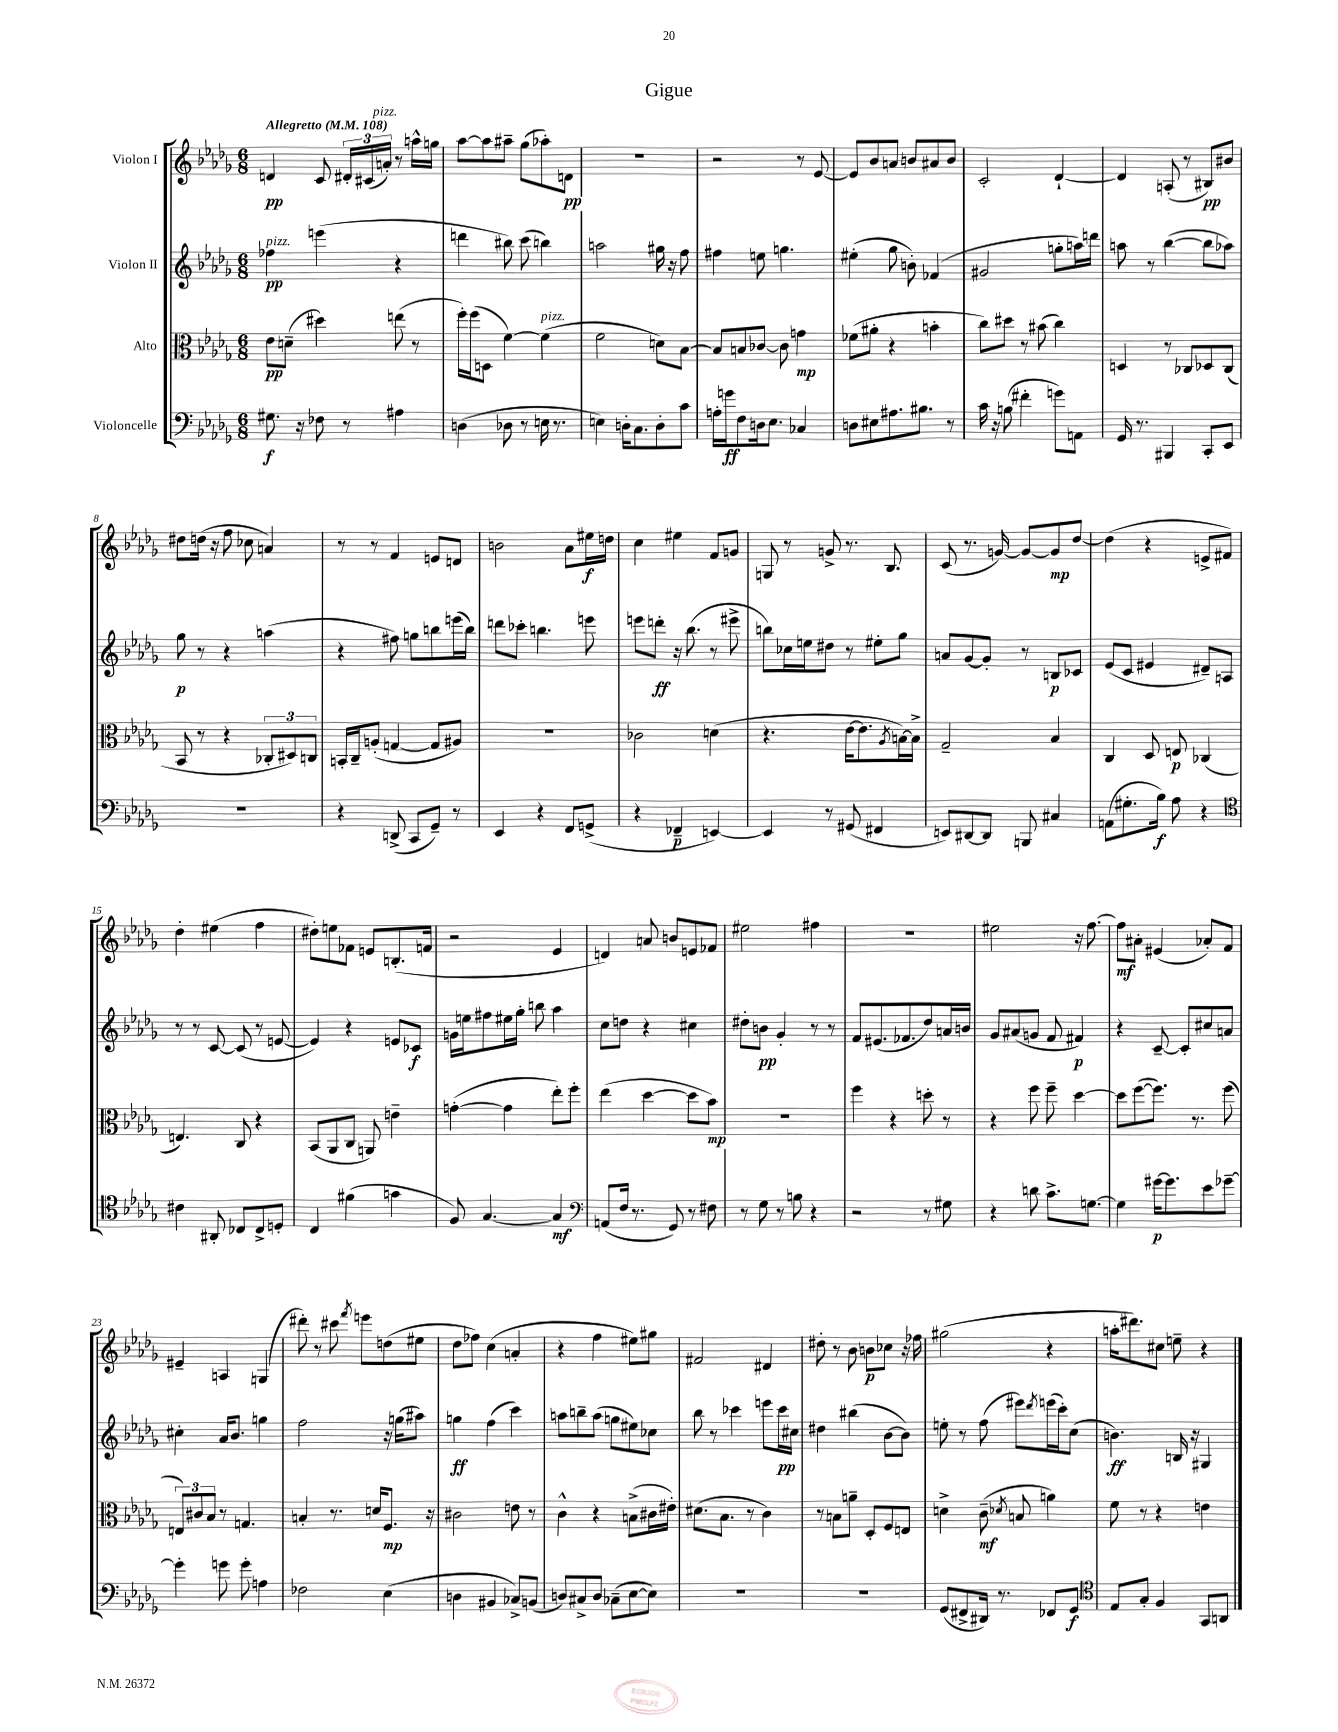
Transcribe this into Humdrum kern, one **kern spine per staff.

**kern	**dynam	**kern	**dynam	**kern	**dynam	**kern	**dynam
*part4	*part4	*part3	*part3	*part2	*part2	*part1	*part1
*staff4	*staff4	*staff3	*staff3	*staff2	*staff2	*staff1	*staff1
*I"Violoncelle	*	*I"Alto	*	*I"Violon II	*	*I"Violon I	*
*clefF4	*	*clefC3	*	*clefG2	*	*clefG2	*
*k[b-e-a-d-g-]	*	*k[b-e-a-d-g-]	*	*k[b-e-a-d-g-]	*	*k[b-e-a-d-g-]	*
*M6/8	*	*M6/8	*	*M6/8	*	*M6/8	*
*MM108	*	*MM108	*	*MM108	*	*MM108	*
=1	=1	=1	=1	=1	=1	=1	=1
!	!	!	!	!	!	!LO:TX:a:B:t=Allegretto	!
!	!	!	!	!LO:TX:a:i:t=pizz.	!	!	!
8.G#X\	f	8e-\L	pp	4ff-X\	pp	4dn/	pp
.	.	(8dn~\J	.	.	.	.	.
16r	.	.	.	.	.	.	.
8F-X\	.	4dd#X\)	.	(4eeen\	.	8c/	.
8r	.	.	.	.	.	24d#X'/LL	.
.	.	.	.	.	.	(24c#X/	.
!	!	!	!	!	!	!LO:TX:a:i:t=pizz.	!
.	.	.	.	.	.	24an'/JJ)	.
4A#X\	.	(8een\	.	4r	.	8r	.
.	.	8r	.	.	.	16aan^^\LL	.
.	.	.	.	.	.	16ggn\JJ	.
=2	=2	=2	=2	=2	=2	=2	=2
(4Dn\	.	16ff'\LL)	.	4dddn\	.	[8aa-\L	.
.	.	(16ff\J	.	.	.	.	.
.	.	8Dn\J	.	.	.	8aa-\]	.
8D-X\	.	[4f\)	.	8bb#X\)	.	8aa#X~\J	.
8r	.	.	.	(8ccc\	.	(8gg-\L	.
!	!	!LO:TX:a:i:t=pizz.	!	!	!	!	!
16En\	.	(4f\]	.	4bbn\)	.	8aa-X'\)	.
8.r	.	.	.	.	.	.	.
.	.	.	.	.	.	8dn\J	pp
=3	=3	=3	=3	=3	=3	=3	=3
4En\)	.	2f\	.	2aan\	.	2.r	.
16Dn'\KL	.	.	.	.	.	.	.
8.C\	.	.	.	.	.	.	.
8D'\	.	8dn\L)	.	16gg#X\	.	.	.
.	.	.	.	16r	.	.	.
8c\J	.	[8B-\J	.	8ff\	.	.	.
=4	=4	=4	=4	=4	=4	=4	=4
16An'\LL	.	8B-/L]	.	4ff#X\	.	2r	.
16gn\J	ff	.	.	.	.	.	.
8F\	.	8Bn/	.	.	.	.	.
16Dn\k	.	[8c-X/J	.	8een\	.	.	.
8.E-\J	.	.	.	.	.	.	.
.	.	8c-\]	.	4.ggn\	.	.	.
4C-X/	.	4gn\	mp	.	.	8r	.
.	.	.	.	.	.	[8e-/	.
=5	=5	=5	=5	=5	=5	=5	=5
8Dn\L	.	(8f-X\L	.	(4ee#X'\	.	8e-/L]	.
8E#X\	.	8a#X'\J	.	.	.	8b-/	.
8.A#X\	.	4r	.	8gg-\	.	8an/J	.
.	.	.	.	8bn'\)	.	8bn/L	.
8.B#X\J	.	.	.	.	.	.	.
.	.	4bn'\	.	(4f-X/	.	8a#X/	.
8r	.	.	.	.	.	8b/J	.
=6	=6	=6	=6	=6	=6	=6	=6
16c\	.	8cc\L)	.	2g#X/	.	2c'/	.
16r	.	.	.	.	.	.	.
(8Bn\	.	8dd#X\J	.	.	.	.	.
4f#X'\	.	8r	.	.	.	.	.
.	.	(8b#X\	.	.	.	.	.
8gn\L)	.	4cc\)	.	8ggn'\L	.	[4d-`/	.
8AAn\J	.	.	.	16aan\L)	.	.	.
.	.	.	.	16dddn\JJ	.	.	.
=7	=7	=7	=7	=7	=7	=7	=7
16GG-/	.	4Dn/	.	8aan\	.	4d-/]	.
8.r	.	.	.	.	.	.	.
.	.	.	.	8r	.	.	.
4BBB#X/	.	8r	.	([4bb-\	.	(8An'/	.
.	.	8C-X/L	.	.	.	8r	.
8CC'/L	.	8D-X/	.	8bb-\L]	.	8B#X/L)	pp
8EE-/J	.	(8C-/J	.	8aa-X\J)	.	8b#X/J	.
!!LO:LB:g=z
=8	=8	=8	=8	=8	=8	=8	=8
2.r	.	8BB-/	.	8gg-\	p	8dd#X\L	.
.	.	8r	.	8r	.	(16ddn\Jk	.
.	.	.	.	.	.	16r	.
.	.	4r	.	4r	.	8ff\	.
.	.	.	.	.	.	8cc-X\	.
.	.	12C-X'/L	.	(4aan\	.	4an/)	.
.	.	12D#X/)	.	.	.	.	.
.	.	12Cn/J	.	.	.	.	.
=9	=9	=9	=9	=9	=9	=9	=9
4r	.	16BBn'/LL	.	4r	.	8r	.
.	.	16C~/J	.	.	.	.	.
.	.	(8An'/J	.	.	.	8r	.
(8DDn^/	.	[4Gn/	.	8ff#X\)	.	4f/	.
8CC/L	.	.	.	8ggn\L	.	.	.
8GG-~/J)	.	8G/L]	.	8bbn\	.	8en/L	.
8r	.	8A#X/J)	.	(16eeen\L	.	8dn/J	.
.	.	.	.	16bb\JJ)	.	.	.
=10	=10	=10	=10	=10	=10	=10	=10
4EE-/	.	2.r	.	8dddn\L	.	2bn\	.
.	.	.	.	8ccc-X'\J	.	.	.
4r	.	.	.	4.bbn\	.	.	.
8FF/L	.	.	.	.	.	8a-\L	.
(8GGn^/J	.	.	.	8eeen\	.	16ee#X\L	f
.	.	.	.	.	.	16ddn\JJ	.
=11	=11	=11	=11	=11	=11	=11	=11
4r	.	2c-X\	.	8eeen\L	.	4cc\	.
.	.	.	.	8dddn'\J	ff	.	.
4FF-X~/	p	.	.	16r	.	4ee#X\	.
.	.	.	.	(8.bb-\	.	.	.
[4EEn/)	.	(4dn\	.	8r	.	8f/L	.
.	.	.	.	8eee#X^\	.	8gn/J	.
=12	=12	=12	=12	=12	=12	=12	=12
4EE/]	.	4.r	.	8bbn\L)	.	8Gn/	.
.	.	.	.	16cc-X\L	.	8r	.
.	.	.	.	16een\J	.	.	.
8r	.	.	.	8dd#X\J	.	8gn^/	.
(8GG#X/	.	[16e-\KL	.	8r	.	8.r	.
.	.	8.e-\]	.	.	.	.	.
4FF#X/	.	.	.	8ee#X'\L	.	.	.
.	.	.	.	.	.	8.B-/	.
.	.	8qA-/	.	.	.	.	.
.	.	[16Bn\L)	.	8gg-\J	.	.	.
.	.	16B^\JJ]	.	.	.	.	.
=13	=13	=13	=13	=13	=13	=13	=13
8EEn/L)	.	2G-~/	.	8an/L	.	(8c/	.
[8DD#X/	.	.	.	[8g-/	.	8.r	.
8DD#/J]	.	.	.	8g-'/J]	.	.	.
.	.	.	.	.	.	[16gn/)	.
8BBBn/	.	.	.	8r	.	8g/L_	.
4C#X/	.	4B-/	.	8Bn/L	p	8g/]	mp
.	.	.	.	8c-X/J	.	[8dd-/J	.
=14	=14	=14	=14	=14	=14	=14	=14
(8AAn\L	.	4C/	.	(8e-/L	.	(4dd-\]	.
8.G#X'\	.	.	.	8c/J	.	.	.
.	.	8D-/	.	4e#X/	.	4r	.
16B-\Jk)	f	.	.	.	.	.	.
8A-\	.	8En/	p	.	.	.	.
4r	.	(4C-X/	.	8d#X~/L)	.	8en^/L	.
.	.	.	.	8An/J	.	8f#X/J)	.
!!LO:LB:g=z
=15	=15	=15	=15	=15	=15	=15	=15
*clefC4	*	*	*	*	*	*	*
4c#X\	.	4.En/)	.	8r	.	4dd-'\	.
.	.	.	.	8r	.	.	.
8AA#X'/	.	.	.	[8c/	.	(4ee#X\	.
8C-X/L	.	8C/	.	(8c/]	.	.	.
8C-^/	.	4r	.	8r	.	4ff\	.
8Dn'/J	.	.	.	[8en/	.	.	.
=16	=16	=16	=16	=16	=16	=16	=16
4C/	.	(8BB-/L	.	4e/])	.	8dd#X'\L)	.
.	.	8AA-/	.	.	.	8een\	.
(4f#X\	.	8C/J	.	4r	.	8f-X\J	.
.	.	8AAn/)	.	.	.	8en/L	.
4gn\	.	4en~\	.	8en/L	.	(8.Bn'/	.
.	.	.	.	8c-X/J	f	.	.
.	.	.	.	.	.	16fn/Jk	.
=17	=17	=17	=17	=17	=17	=17	=17
8F/)	.	([4gn'\	.	16gn\LL	.	2r	.
.	.	.	.	16een\J	.	.	.
[4.G-/	.	.	.	8ff#X\	.	.	.
.	.	4g\]	.	16ee#X\L	.	.	.
.	.	.	.	16gg-'\JJ	.	.	.
.	.	.	.	8bbn\	.	.	.
4G-/]	mf	8ee-'\L)	.	4aa-\	.	4e-/	.
.	.	8ff'\J	.	.	.	.	.
=18	=18	=18	=18	=18	=18	=18	=18
*clefF4	*	*	*	*	*	*	*
(8AAn/L	.	(4ee-\	.	8cc\L	.	4dn/)	.
16F/Jk	.	.	.	8ddn\J	.	.	.
8.r	.	.	.	.	.	.	.
.	.	[4dd-\	.	4r	.	8an/	.
8GG-/)	.	.	.	.	.	8bn/L	.
8r	.	8dd-\L]	.	4cc#X\	.	8en/	.
8F#X\	.	8b-\J)	mp	.	.	8f-X/J	.
=19	=19	=19	=19	=19	=19	=19	=19
8r	.	2.r	.	8dd#X'\L	.	2ee#X\	.
8G-\	.	.	.	8bn\J	pp	.	.
8r	.	.	.	4g-'/	.	.	.
8Bn\	.	.	.	.	.	.	.
4r	.	.	.	8r	.	4ff#X\	.
.	.	.	.	8r	.	.	.
=20	=20	=20	=20	=20	=20	=20	=20
2r	.	4ff\	.	8f/L	.	2.r	.
.	.	.	.	(8.e#X/	.	.	.
.	.	4r	.	.	.	.	.
.	.	.	.	8.f-X/	.	.	.
8r	.	8ddn'\	.	8dd-/)	.	.	.
8G#X\	.	8r	.	16an/L	.	.	.
.	.	.	.	16bn/JJ	.	.	.
=21	=21	=21	=21	=21	=21	=21	=21
4r	.	4r	.	8g-/L	.	2ee#X\	.
.	.	.	.	(8a#X/	.	.	.
8dn\	.	8ff\	.	8gn/J	.	.	.
8.c^\L	.	8ff~\	.	8f/	.	.	.
.	.	[4dd-\	.	4f#X/)	p	16r	.
[8.Gn\J	.	.	.	.	.	[8.ff\	.
=22	=22	=22	=22	=22	=22	=22	=22
4G\]	.	8dd-\L]	.	4r	.	8ff\L]	mf
.	.	([8ff\	.	.	.	8a#X'\J	.
[16g#X\KL	p	8.ff\J])	.	[8c~/	.	(4e#X/	.
8.g#\]	.	.	.	.	.	.	.
.	.	.	.	8c'/L]	.	.	.
.	.	8.r	.	.	.	.	.
8e-\	.	.	.	8cc#X/	.	8a-X'/L)	.
[8g-X~\J	.	(8ff\	.	8an/J	.	8f/J	.
!!LO:LB:g=z
=23	=23	=23	=23	=23	=23	=23	=23
4g-'\]	.	12En/L)	.	4cc#X'\	.	4e#X~/	.
.	.	12c#X/	.	.	.	.	.
.	.	12B-/J	.	.	.	.	.
8gn\	.	8r	.	16a-/KL	.	4An/	.
.	.	.	.	8.b-/J	.	.	.
8g'\	.	4.Gn/	.	.	.	.	.
4An\	.	.	.	4ggn\	.	(4Gn/	.
=24	=24	=24	=24	=24	=24	=24	=24
2F-X\	.	4Bn'/	.	2ff\	.	8ddd#X'\)	.
.	.	.	.	.	.	8r	.
.	.	8.r	.	.	.	8ccc#X\	.
.	.	.	.	.	.	8qfff/	.
.	.	.	.	.	.	8eeen\L	.
.	.	16dn/KL	.	.	.	.	.
(4E-\	.	8.F/J	mp	16r	.	(8ddn\	.
.	.	.	.	(16ggn\KL	.	.	.
.	.	.	.	8aa#X\J)	.	8ee#X\J	.
.	.	16r	.	.	.	.	.
=25	=25	=25	=25	=25	=25	=25	=25
4Dn\	.	2c#X\	.	4ggn\	ff	8dd-\L	.
.	.	.	.	.	.	8ff-X\J)	.
4BB#X/	.	.	.	(4ff\	.	(4cc\	.
8C-X^/L)	.	8en\	.	4ccc\)	.	4an'/	.
(8BBn/J	.	8r	.	.	.	.	.
=26	=26	=26	=26	=26	=26	=26	=26
8Dn/L)	.	4c^^\	.	8aan\L	.	4r	.
8C#X^/	.	.	.	8bbn~\	.	.	.
8D/J	.	4r	.	(8aa\J	.	4ff\	.
(8C-X~\L	.	.	.	8ggn\L	.	.	.
[8E-\	.	(8Bn^\L	.	8ee#X\)	.	8ee#X\L)	.
8E-\J])	.	16c#X\L	.	8cc-X\J	.	8gg#X\J	.
.	.	16e#X'\JJ)	.	.	.	.	.
=27	=27	=27	=27	=27	=27	=27	=27
2.r	.	(8.d#X\L	.	8bb-\	.	2f#X/	.
.	.	.	.	8r	.	.	.
.	.	8.B-\J	.	.	.	.	.
.	.	.	.	4ccc-X\	.	.	.
.	.	8r	.	.	.	.	.
.	.	4c\)	.	8eeen\L	.	4d#X/	.
.	.	.	.	16ccc-\L	pp	.	.
.	.	.	.	16cc#X\JJ	.	.	.
=28	=28	=28	=28	=28	=28	=28	=28
2.r	.	8r	.	4dd#X\	.	8dd#X'\	.
.	.	8Bn\L	.	.	.	8r	.
.	.	8an~\J	.	(4bb#X\	.	8b-\	.
.	.	8D-'/L	.	.	.	8bn\L	p
.	.	8F/	.	[8b-\L	.	8cc-X\J	.
.	.	8En/J	.	8b-\J])	.	16r	.
.	.	.	.	.	.	16ff-X\	.
=29	=29	=29	=29	=29	=29	=29	=29
(8GG-/L	.	4dn^\	.	8een'\	.	(2gg#X\	.
8FF#X^/	.	.	.	8r	.	.	.
16DD#X/Jk)	.	(8c~\	mf	(8ff\	.	.	.
8.r	.	.	.	.	.	.	.
.	.	8qd-X/	.	.	.	.	.
.	.	8Bn/	.	8eee#X\L)	.	.	.
.	.	.	.	8qddd-/	.	.	.
8FF-X/L	.	4an\)	.	(16eeen\L	.	4r	.
.	.	.	.	16ccc'\J)	.	.	.
8GG-/J	f	.	.	(8cc\J	.	.	.
=30	=30	=30	=30	=30	=30	=30	=30
*clefC4	*	*	*	*	*	*	*
8E-/L	.	8f\	.	4.bn\)	ff	16aan'\KL	.
.	.	.	.	.	.	8.ddd#X\)	.
8G-'/J	.	8r	.	.	.	.	.
4F/	.	4r	.	.	.	8cc#X\J	.
.	.	.	.	16Bn/	.	8een~\	.
.	.	.	.	16r	.	.	.
8GG-/L	.	4en\	.	4G#X/	.	4r	.
8AAn/J	.	.	.	.	.	.	.
==	==	==	==	==	==	==	==
*-	*-	*-	*-	*-	*-	*-	*-
